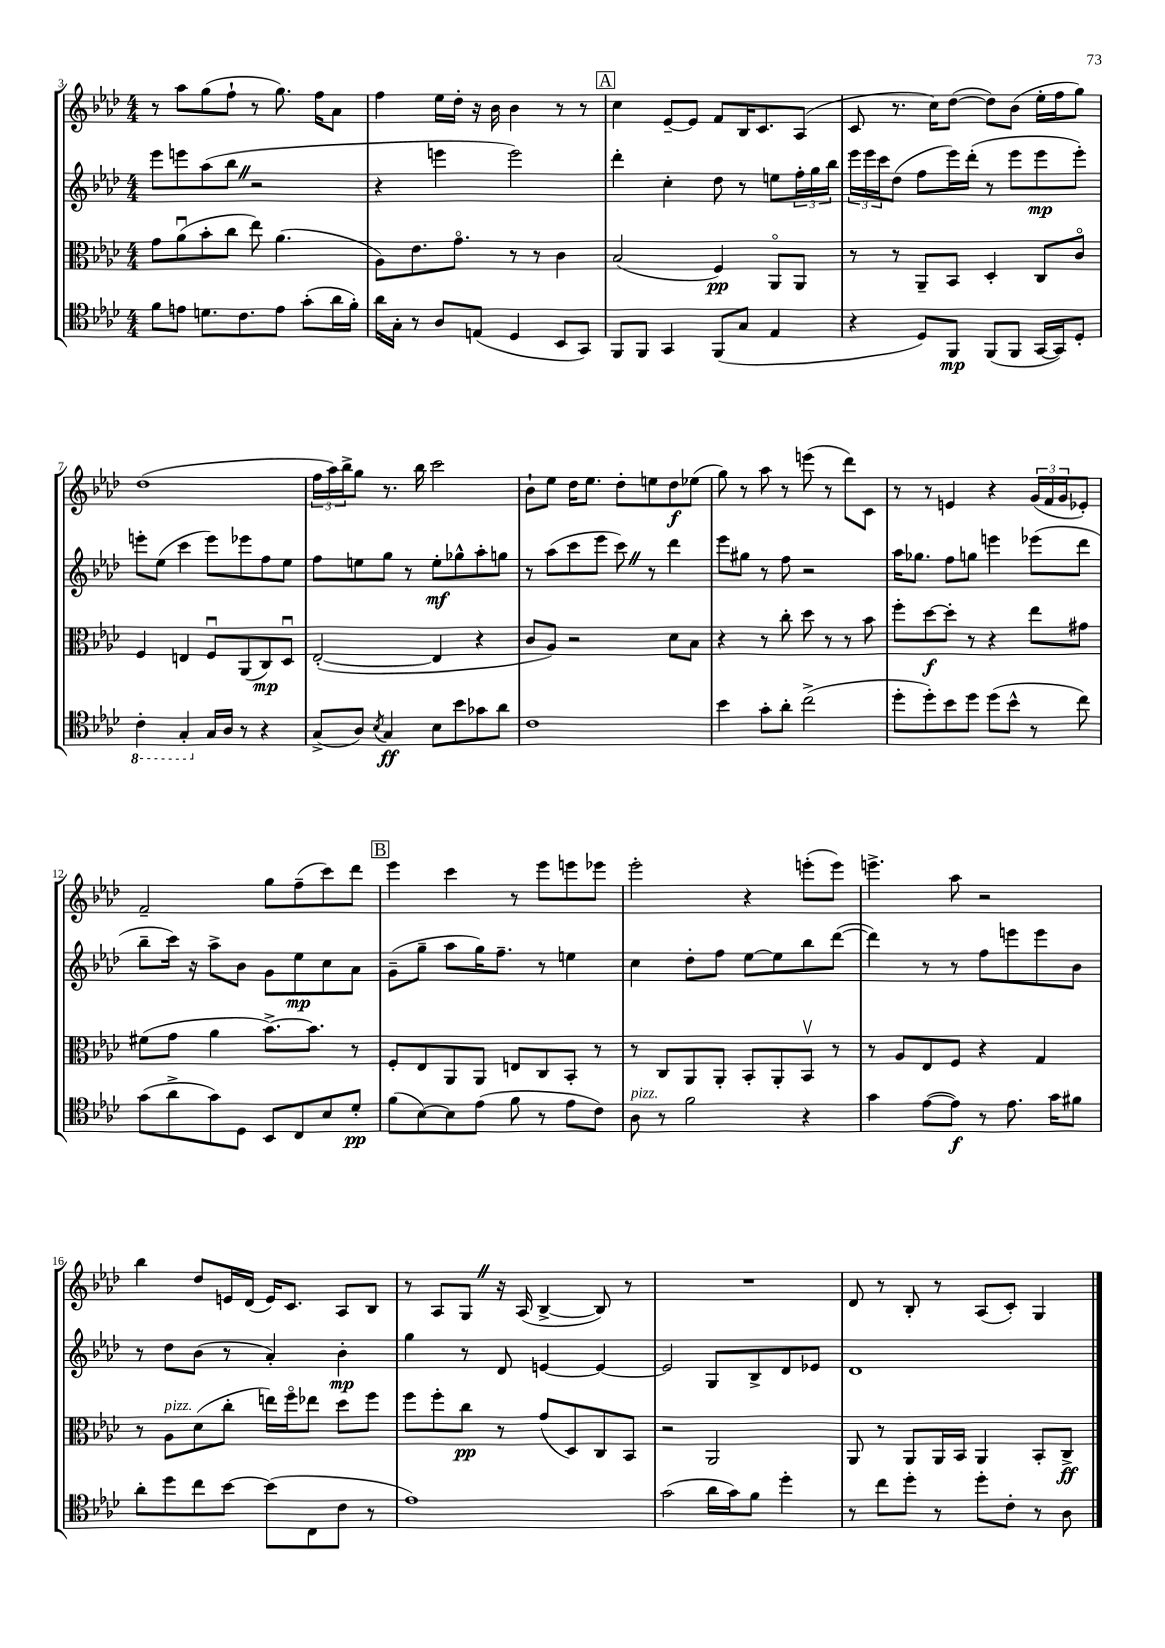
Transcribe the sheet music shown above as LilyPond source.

<<
\new StaffGroup <<
\new Staff = "s0" {
    \clef treble \key aes \major \numericTimeSignature \time 4/4
    r8 aes''8 g''8( f''8-! r8 g''8.) f''16 aes'8 |
    f''4 ees''16 des''16-. r16 bes'16 bes'4 r8 r8 |
    \mark \markup { \box "A" } c''4 ees'8~-- ees'8 f'8 bes16 c'8. aes8( |
    c'8 r8. c''16) des''8~( des''8) bes'8( ees''16-. f''16 g''8) |
    des''1( |
    \tuplet 3/2 { f''16 aes''16) bes''16-> } g''8 r8. bes''16 c'''2 |
    bes'8-! ees''8 des''16 ees''8. des''8-. e''8 des''8\f ees''8( |
    g''8) r8 aes''8 r8 e'''8( r8 des'''8) c'8 |
    r8 r8 e'4 r4 \tuplet 3/2 { g'16( f'16 g'16 } ees'8-.) |
    f'2-- g''8 f''8--( c'''8) des'''8 |
    \mark \markup { \box "B" } ees'''4 c'''4 r8 ees'''8 e'''8 ees'''8 |
    ees'''2-. r4 e'''8-.( e'''8) |
    e'''4.-> aes''8 r2 |
    bes''4 des''8 e'16 des'16( e'16) c'8. aes8 bes8 |
    r8 aes8 g8 \once \override BreathingSign.text = \markup { \musicglyph "scripts.caesura.straight" } \breathe r16 aes16( bes4~-> bes8) r8 |
    R1 |
    des'8 r8 bes8-. r8 aes8( c'8-.) g4 \bar "|." |
}
\new Staff = "s1" {
    \clef treble \key aes \major \numericTimeSignature \time 4/4
    ees'''8 e'''8 aes''8( bes''8 \once \override BreathingSign.text = \markup { \musicglyph "scripts.caesura.straight" } \breathe r2 |
    r4 e'''4 e'''2) |
    \mark \markup { \box "A" } des'''4-. c''4-. des''8 r8 e''8 \tuplet 3/2 { f''16-. g''16 bes''16 } |
    \tuplet 3/2 { ees'''16 ees'''16 c'''16 } des''8( f''8 ees'''16) des'''16-.( r8 ees'''8 ees'''8\mp ees'''8-.) |
    e'''8-. ees''8( c'''4 e'''8) ees'''8 f''8 ees''8 |
    f''8 e''8 g''8 r8 e''8-.\mf ges''8-^ aes''8-. g''8 |
    r8 aes''8( c'''8 ees'''8 c'''8) \once \override BreathingSign.text = \markup { \musicglyph "scripts.caesura.straight" } \breathe r8 des'''4 |
    ees'''8 gis''8 r8 f''8 r2 |
    aes''16 ges''8. f''8 g''8 e'''4 ees'''8( des'''8 |
    bes''8-- c'''16) r16 aes''8-> bes'8 g'8 ees''8\mp c''8 aes'8 |
    \mark \markup { \box "B" } g'8--( g''8-- aes''8 g''16) f''8.-- r8 e''4 |
    c''4 des''8-. f''8 ees''8~ ees''8 bes''8 des'''8~( |
    des'''4) r8 r8 f''8 e'''8 e'''8 bes'8 |
    r8 des''8 bes'8( r8 aes'4-.) bes'4-.\mp |
    g''4 r8 des'8 e'4~ e'4~ |
    e'2 g8 bes8-> des'8 ees'8 |
    des'1 \bar "|." |
}
\new Staff = "s2" {
    \clef alto \key aes \major \numericTimeSignature \time 4/4
    g'8 aes'8\downbow( bes'8-. c''8 ees''8) aes'4.( |
    aes8) ees'8. g'8.\flageolet r8 r8 c'4 |
    \mark \markup { \box "A" } bes2( f4\pp) aes,8\flageolet aes,8 |
    r8 r8 aes,8-- bes,8 des4-. c8 c'8\flageolet |
    f4 e4 f8\downbow aes,8( c8\mp) des8\downbow |
    ees2~-.( ees4 r4 |
    c'8 aes8) r2 des'8 bes8 |
    r4 r8 c''8-. des''8 r8 r8 bes'8 |
    f''8-. des''8~\f des''8-. r8 r4 ees''8 gis'8 |
    fis'8( g'8 aes'4 bes'8.~->) bes'8. r8 |
    \mark \markup { \box "B" } f8-. ees8 aes,8 aes,8 e8 c8 bes,8-. r8 |
    r8 c8 aes,8 aes,8-. bes,8-. aes,8-. bes,8\upbow r8 |
    r8 aes8 ees8 f8 r4 g4 |
    r8 aes8^\markup { \italic "pizz." } des'8( c''8-. e''16) f''16\flageolet ees''8 des''8 f''8 |
    f''8 f''8-. c''8\pp r8 g'8( des8) c8 bes,8 |
    r2 aes,2 |
    aes,8 r8 aes,8 aes,16 bes,16 aes,4 bes,8-. c8->\ff \bar "|." |
}
\new Staff = "s3" {
    \clef tenor \key aes \major \numericTimeSignature \time 4/4
    f'8 e'8 d'8. c'8. e'8 g'8-.( aes'16 f'16-.) |
    aes'16 g16-. r8 aes8 e8( des4 bes,8 g,8) |
    \mark \markup { \box "A" } f,8 f,8 g,4 f,8( g8 ees4 |
    r4 des8) f,8\mp f,8( f,8 g,16~ g,16) des8-. |
    \ottava #-1 c4-. g,4-. \ottava #0 g16 aes16 r8 r4 |
    g8->( aes8) \acciaccatura { bes8 } g4\ff bes8 bes'8 ges'8 aes'8 |
    c'1 |
    bes'4 g'8-. aes'8-. c''2->( |
    des''8-. des''8-.) bes'8 des''8 des''8( bes'8-^ r8 c''8) |
    g'8( aes'8-> g'8) des8 bes,8 c8 bes8 des'8-.\pp |
    \mark \markup { \box "B" } f'8( bes8~) bes8 ees'8( f'8 r8 ees'8 c'8) |
    aes8^\markup { \italic "pizz." } r8 f'2 r4 |
    g'4 ees'8~( ees'8\f) r8 ees'8. g'16 fis'8 |
    aes'8-. des''8 c''8 bes'8~ bes'8( c8 c'8 r8 |
    ees'1) |
    g'2( aes'16 g'16) f'8 des''4-. |
    r8 c''8 des''8-. r8 des''8-. c'8-. r8 aes8 \bar "|." |
}
>>
>>
\layout { \context { \Score currentBarNumber = #3 } }
